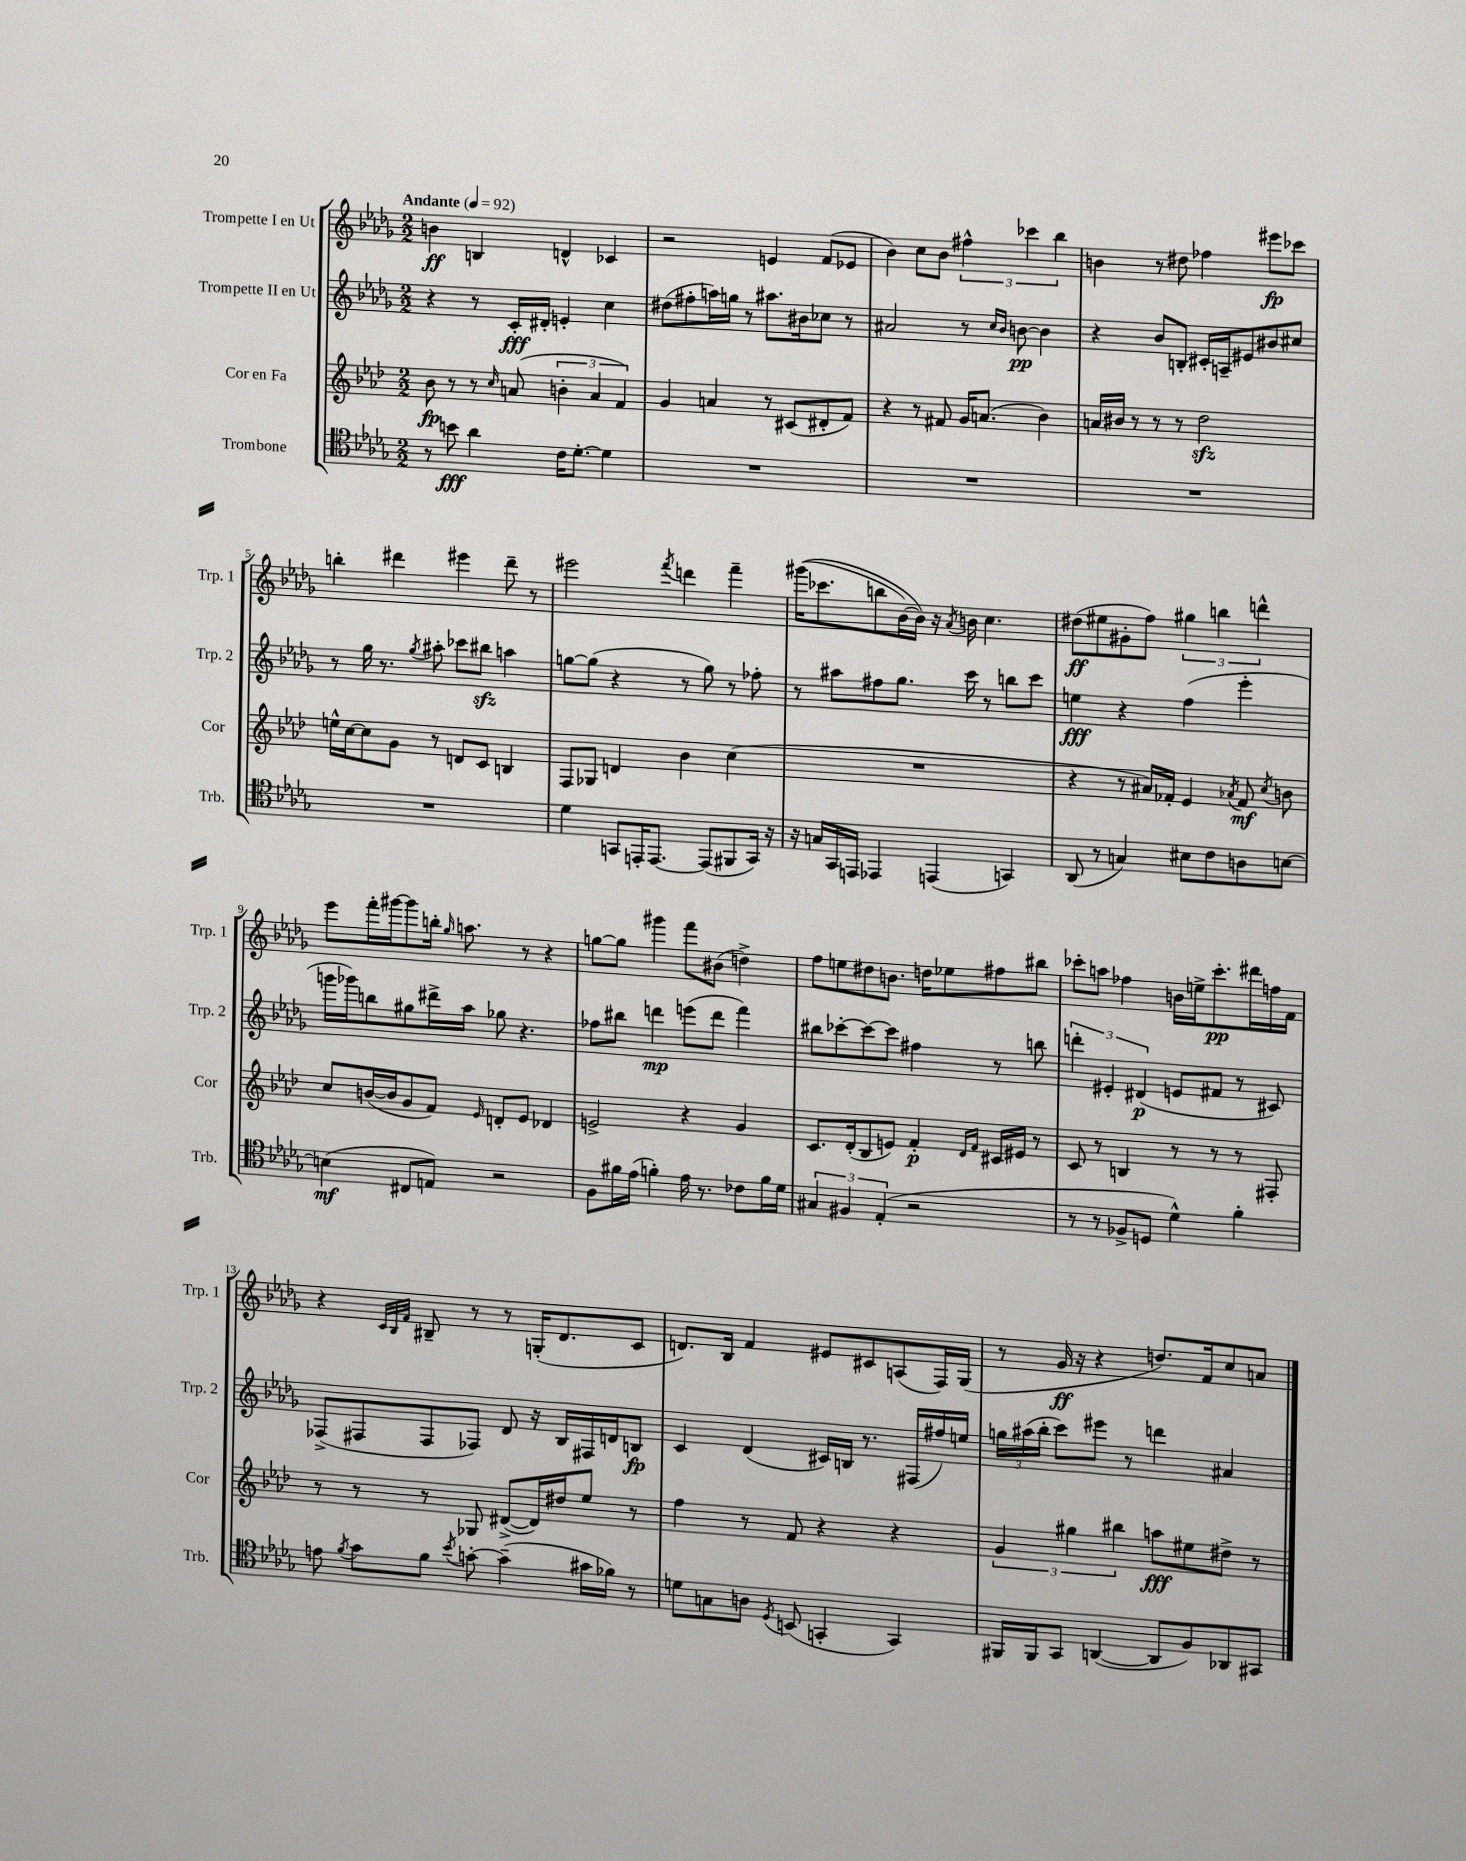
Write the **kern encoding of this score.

**kern	**kern	**kern	**kern
*staff4	*staff3	*staff2	*staff1
*clefC4	*clefG2	*clefG2	*clefG2
*k[b-e-a-d-g-]	*k[b-e-a-d-]	*k[b-e-a-d-g-]	*k[b-e-a-d-g-]
*M2/2	*M2/2	*M2/2	*M2/2
*MM92	*MM92	*MM92	*MM92
8r	8b-	4r	4b
8b	8r	.	.
4a-	8r	8r	4B
.	16qqcc	.	.
.	(8a	16c'	.
.	.	16d#'	.
16c	6b'	4e'	4d^^
[8.d-'	.	.	.
.	6a	.	.
4d-]	.	4cc	4c-
.	6f)	.	.
=	=	=	=
1r	4g	(8dd#	2r
.	.	8ff#'	.
.	4a	16aa)	.
.	.	16gg	.
.	.	8r	.
.	8r	8.aa#	4e
.	(8c#	.	.
.	.	16b#	.
.	8d#'	8cc-	(8f
.	8f)	8r	8e-
=	=	=	=
1r	4r	2a#	4b-)
.	8r	.	8cc
.	8f#	.	8b-
.	16g	8r	6ff#^^
.	(8.a	.	.
.	.	16qqcc	.
.	.	16qqb-	.
.	.	[8b	.
.	.	.	6ccc-
.	4b-)	4b]	.
.	.	.	6bb-
=	=	=	=
1r	16a	4r	4b
.	16b#	.	.
.	8r	.	.
.	8r	8b-	8r
.	8r	8B'	8dd#
.	2dd-	16c#'	4ff-
.	.	16A~	.
.	.	8e#	.
.	.	8b#	8eee#
.	.	8cc#	8ccc-
=	=	=	=
1r	16ee^^	8r	4bb'
.	[16cc	.	.
.	8cc]	16gg-	.
.	.	8.r	.
.	8g	.	4ddd#
.	.	8qgg-	.
.	8r	8aa#'	.
.	8d	8ccc-	4eee#
.	8c	8bb#	.
.	4B	4aa	8ddd#~
.	.	.	8r
=	=	=	=
4d-	8F	[8gg	2eee#
.	8G-	(8gg]	.
8GG	4d	4r	.
16EE'	.	.	.
[8.EE	.	.	.
.	.	.	8qfff
.	4b-	8r	4ddd
(8EE]	.	8gg)	.
8FF#	(4cc	8r	4fff~
16GG)	.	8ff-'	.
16r	.	.	.
=	=	=	=
16r	1r	8r	&((16ggg#
16G	.	.	8.ccc-
16GG-	.	8aa#	.
16EE	.	.	.
4EE-	.	8ff#	8bb
.	.	8.gg-	[16b-)
.	.	.	16b-]&)
(4EE	.	.	16r
.	.	.	8qa-
.	.	16ccc	16b
.	.	8r	4.cc
4GG)	.	8bb	.
.	.	8ccc	.
=	=	=	=
(8AA-	4r	4ee	(8dd#
8r	.	.	8ee#
4G)	8r	4r	8g#'
.	16a#)	.	8ff)
.	16f-'	.	.
8B#	4e-	(4ff	6gg#
8c	.	.	.
.	.	.	6bb
.	8qa-	.	.
8A	8f-	4eee-'	.
.	.	.	6ddd^^
.	8qcc	.	.
[8B	8b	.	.
=	=	=	=
(4B]	8cc	16ggg	8eee-
.	.	16ggg-)	.
.	([16b	8bb	16fff'
.	16b]	.	[16ggg#
8C#	8g	8gg#	8ggg#]
8E)	8f)	16ddd#^	16bb'
.	.	.	16qqgg-
.	.	16aa-	8.aa
.	16qqe-	.	.
2r	8d'	8gg-	.
.	8e-	4.r	8r
.	4d-	.	4r
=	=	=	=
8F	2e^	8ff-	[8gg
16f#	.	8bb#	8gg]
(16e-	.	.	.
4f')	.	4ddd	4ggg#
16e-	4r	(8eee	8fff
8.r	.	.	.
.	.	8ddd	(8b#
8c-	4g	4fff)	4dd^)
16f	.	.	.
16d-	.	.	.
=	=	=	=
6G#	8.c	8bb#	8ff
.	.	[8ccc-'	8ee
6F#	.	.	.
.	(16d-'	.	.
.	8B-	8ccc-_	8dd#
(6E-'	.	.	.
.	8e)	8ccc-]	8.b
2r	4f'	4ff#	.
.	.	.	16dd
.	.	.	8ee-
.	16qqd-	.	.
.	16qqf	.	.
.	16c#	8r	8ff#
.	16e#	.	.
.	8r	8bb	8bb#
=	=	=	=
8r	8c	6ddd'	8ccc-'
8r	8r	.	8aa
.	.	6e#'	.
8F-^	4B	.	4ff-
.	.	(6d#	.
8D	.	.	.
4d-^^)	8r	8e	16b
.	.	.	16ee^
.	8r	8f#	8.ccc-'
4f'	8r	8r	.
.	.	.	16ddd#
.	8F#'	8c#)	16ff
.	.	.	16f
=	=	=	=
8e	8r	(8F-^	4r
8qf	.	.	.
8g-	8r	8F#	.
.	.	.	32qqc
.	.	.	32qqB-
.	.	.	32qqf
8f	8r	8F#	8B#~
8qb-	.	.	.
[8g'	8G-	8F-)	8r
(4g~]	([8d#^	8d-	8r
.	16d#])	16r	(16G'
.	16dd#	16B-	8.d-
16g#	8ee-	16F#	.
16f-)	.	16d	.
8r	8r	8B	8c
=	=	=	=
8d	4ff	4c	8.d)
8G	.	.	.
.	.	.	16B-
8A	8r	(4d-	4f
8qD-	.	.	.
(8BB	8f	.	.
4GG'	4r	16c#)	8e#
.	.	16B	.
.	.	8.r	8c#
4GG)	4r	.	(8A
.	.	(16F#	.
.	.	16ff#)	16F)
.	.	16ee	(16G-
=	=	=	=
16FF#	6g	24gg	8r
.	.	(24aa#	.
16FF#	.	.	.
.	.	24bb-'	.
8GG-	.	8ccc)	16g-
.	6gg#	.	.
.	.	.	16r
([4AA	.	8eee#	4r
.	6bb#	.	.
.	.	8r	.
8AA]	8aa	4ddd	8.dd)
8F)	8ee#	.	.
.	.	.	16f
8AA-	8dd#^	4a#	8cc
8GG#	8r	.	8a
==	==	==	==
*-	*-	*-	*-
